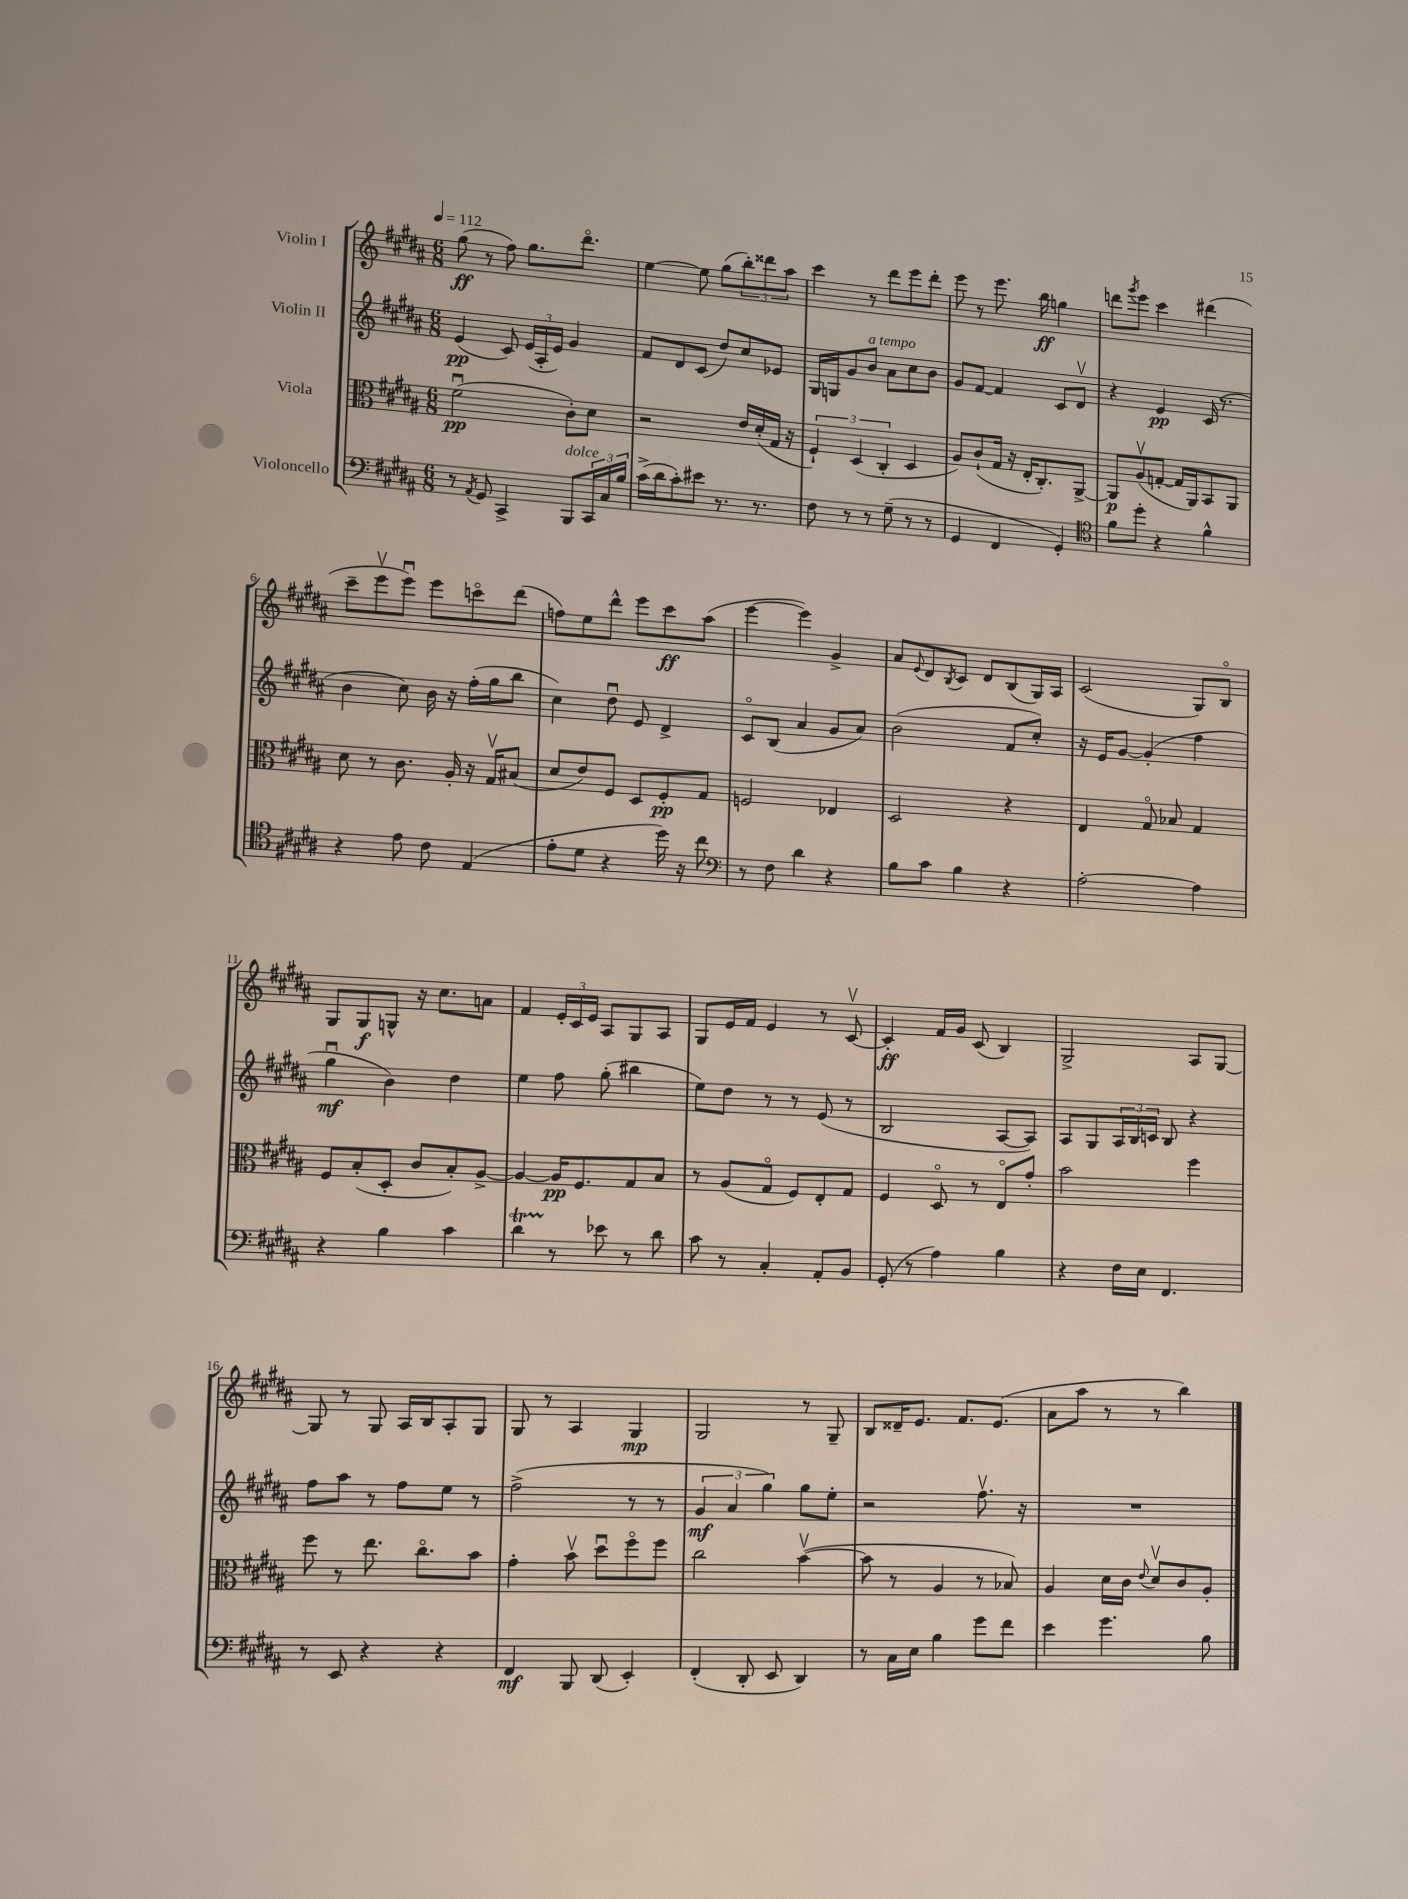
<<
\new StaffGroup <<
\new Staff = "s0" \with { instrumentName = "Violin I" } {
    \clef treble \key b \major \numericTimeSignature \time 6/8 \tempo 4 = 112
    gis''8\ff( r8 fis''8) gis''8. dis'''8.\flageolet |
    e''4~ e''8 gis''8( \tuplet 3/2 { b''8-.) disis'''8 ais''8 } |
    cis'''4 r8 dis'''8 e'''8 dis'''8-. |
    e'''8 r8 e'''8. b''16\ff g''4 |
    d'''8 \acciaccatura { gis'''8 } e'''8 cis'''4 dis'''4( |
    cis'''8-- e'''8\upbow e'''8\downbow) e'''8 c'''8\flageolet dis'''8( |
    f''8) e''8 dis'''8-^ e'''8 cis'''8\ff ais''8( |
    e'''4~ e'''4) gis'4-> |
    ais'8 \appoggiatura { e'8 } dis'8 \acciaccatura { b8 } cis'8 dis'8 b8( gis16) ais16 |
    cis'2( gis8) b8\flageolet |
    gis8 gis8\f g8-^ r16 cis''8. a'8 |
    fis'4 \tuplet 3/2 { e'16-. cis'16 e'16 } ais8 gis8 ais8 |
    gis8 e'16 fis'16 e'4 r8 cis'8~\upbow |
    cis'4-.\ff fis'16 gis'16 cis'8( b4) |
    gis2-> ais8 gis8~ |
    gis8 r8 gis8 ais16 b16 ais8-. gis8 |
    gis8 r8 ais4 gis4\mp |
    gis2 r8 gis8-- |
    b8 disis'16-- e'8. fis'8. e'8.( |
    ais'8 ais''8 r8 r8 b''4) \bar "|." |
}
\new Staff = "s1" \with { instrumentName = "Violin II" } {
    \clef treble \key b \major \numericTimeSignature \time 6/8
    e'4\pp( cis'8) \tuplet 3/2 { e'16( ais16-. e'16) } gis'4 |
    fis'8 dis'8 cis'8( dis''8) cis''8 ees'8 |
    gis16 g16 gis'8 b'8^\markup { \italic "a tempo" } ais'8 cis''8 b'8 |
    gis'8 fis'8~ fis'4 cis'8 dis'8\upbow |
    r4 e'4\pp cis'16( r8. |
    b'4 cis''8) b'16 r16 fis''16-.( gis''16 b''8 |
    cis''4) dis''8\downbow e'8 dis'4-> |
    cis'8\flageolet b8( ais'4 gis'8 ais'8) |
    b'2( fis'8 cis''8-.) |
    r16 e'16 gis'8~ gis'4-.( fis''4 |
    gis''4\downbow\mf b'4) dis''4 |
    e''4 fis''8 gis''8-.( bis''4 |
    e''8) dis''8 r8 r8 e'8( r8 |
    b2 ais8~ ais8) |
    ais8 gis8 \tuplet 3/2 { ais16 b16 c'16 } b8 r4 |
    fis''8 ais''8 r8 fis''8 e''8 r8 |
    fis''2->( r8 r8 |
    \tuplet 3/2 { gis'4\mf ais'4 gis''4) } gis''8 e''8-. |
    r2 fis''8.\upbow r16 |
    R2. \bar "|." |
}
\new Staff = "s2" \with { instrumentName = "Viola" } {
    \clef alto \key b \major \numericTimeSignature \time 6/8
    fis'2\downbow\pp( cis'8-.) dis'8 |
    r2 e'16 dis'16-.( gis16 r16 |
    \tuplet 3/2 { fis4-!) dis4( cis4-. } dis4 |
    ais8) cis'8-!( gis16 r16 e16-. cis8.-.) ais,8~-> |
    ais,8\p ais8\upbow( g8~-. g16 ais,16) b,8 ais,8 |
    dis'8 r8 cis'8. ais16-. r16 gis16\upbow bis8( |
    dis'8 e'8) fis8 dis8 fis8-.\pp gis8 |
    f2 ees4 |
    dis2 r4 |
    e4 gis8\flageolet bes8 gis4 |
    fis8 b8-.( dis8-. cis'8 b8-.) ais8~-> |
    ais4~ ais16\pp fis8. gis8 b8 |
    r8 ais8( gis8\flageolet fis8) e8-. gis8 |
    fis4 dis8\flageolet r8 e8\flageolet gis'8-. |
    b'2 fis''4 |
    fis''8 r8 e''8. cis''8.\flageolet b'8 |
    gis'4-. b'8\upbow dis''8\downbow fis''8\flageolet fis''8 |
    cis''2 b'4~\upbow( |
    b'8 r8 ais4 r8 bes8) |
    ais4 dis'16 cis'16 \appoggiatura { e'8 } dis'8\upbow cis'8 ais8-. \bar "|." |
}
\new Staff = "s3" \with { instrumentName = "Violoncello" } {
    \clef bass \key b \major \numericTimeSignature \time 6/8
    r8 \acciaccatura { ais,8 } gis,8 cis,4-> b,,8^\markup { \italic "dolce" } \tuplet 3/2 { cis,16 cis16 b16 } |
    cis'16->( dis'16 cis'8-.) eis'8 r8. r8. |
    fis8 r8 r8 gis8--( r8 r8 |
    gis,4 fis,4 gis,4-.) |
    \clef tenor fis'8 dis''8-. r4 fis'4-^ |
    r4 e'8 cis'8 e4( |
    e'8-. dis'8 r4 dis''16) r16 cis''8 |
    \clef bass r8 fis8 dis'4 r4 |
    b8 cis'8 b4 r4 |
    ais2~-. ais4 |
    r4 b4 cis'4 |
    dis'4\startTrillSpan r8\stopTrillSpan ees'8 r8 dis'8 |
    cis'8 r8 cis4-. ais,8-. b,8 |
    gis,8-.( r8 ais4) b4 |
    r4 fis16 e16 fis,4. |
    r8 e,8 r4 r4 |
    fis,4\mf b,,8 dis,8( e,4-.) |
    fis,4-.( dis,8-. e,8 dis,4) |
    r8 cis16 e16 b4 gis'8 fis'8 |
    e'4 gis'4. b8 \bar "|." |
}
>>
>>
